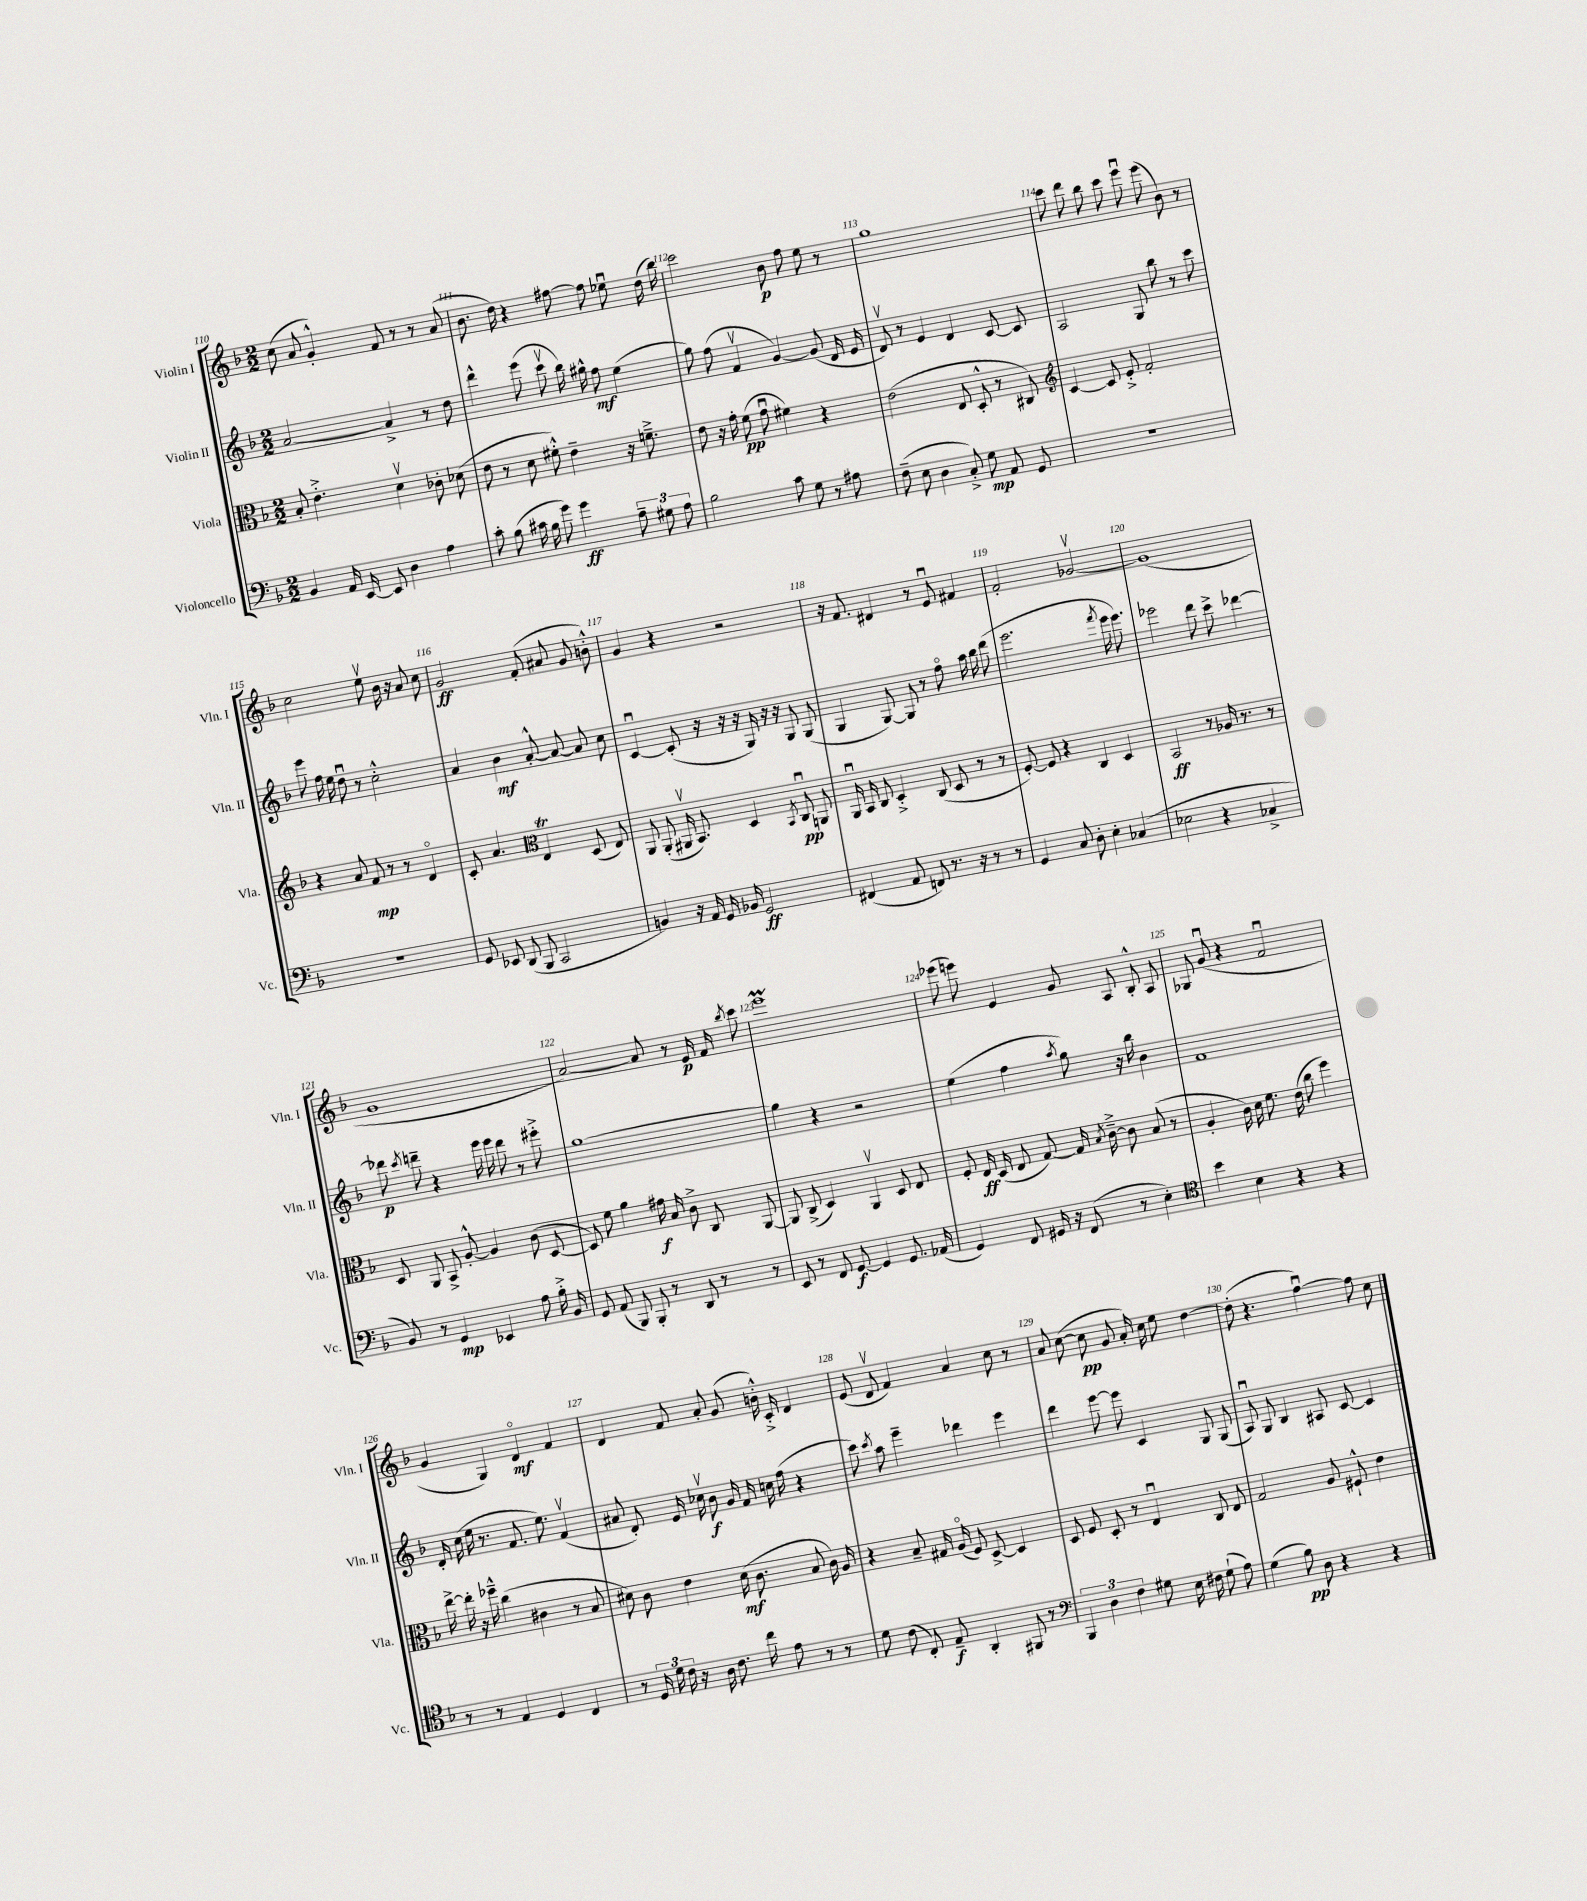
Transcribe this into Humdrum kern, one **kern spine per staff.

**kern	**dynam	**kern	**dynam	**kern	**dynam	**kern	**dynam
*part4	*part4	*part3	*part3	*part2	*part2	*part1	*part1
*staff4	*staff4	*staff3	*staff3	*staff2	*staff2	*staff1	*staff1
*I"Violoncello	*	*I"Viola	*	*I"Violin II	*	*I"Violin I	*
*I'Vc.	*	*I'Vla.	*	*I'Vln. II	*	*I'Vln. I	*
*clefF4	*	*clefC3	*	*clefG2	*	*clefG2	*
*k[b-]	*	*k[b-]	*	*k[b-]	*	*k[b-]	*
*M2/2	*	*M2/2	*	*M2/2	*	*M2/2	*
=110	=110	=110	=110	=110	=110	=110	=110
4BB-/	.	8B-'/	.	[2a/	.	(8cc\	.
.	.	4.e'^\	.	.	.	8a/	.
16AA/	.	.	.	.	.	4g'^^/)	.
[16EE/	.	.	.	.	.	.	.
8EE/]	.	.	.	.	.	.	.
4D\	.	4dv\	.	4a^/]	.	8f/	.
.	.	.	.	.	.	8r	.
4A\	.	8c-X'\	.	8r	.	8r	.
.	.	(8d-X\	.	8dd\	.	(8a/	.
=111	=111	=111	=111	=111	=111	=111	=111
8c'\	.	8e\	.	4ddd^^\	.	8.b-\	.
(8B-\	.	8r	.	.	.	.	.
.	.	.	.	.	.	16dd\)	.
16c#X\	.	8d\	.	(8eee\	.	4r	.
16B-\	.	.	.	.	.	.	.
8g\)	.	8f#X'^^\)	.	8cccv\	.	.	.
4g\	ff	4e~\	.	16bb-\)	.	[8ff#X\	.
.	.	.	.	16gg#X^^\	.	.	.
.	.	.	.	8ff\	mf	8ff#\]	.
12A~\	.	16r	.	(4ee\	.	8ee-Xu\	.
.	.	8.fn~^\	.	.	.	.	.
12G#X\	.	.	.	.	.	.	.
.	.	.	.	.	.	(16dd\	.
12A\	.	.	.	.	.	.	.
.	.	.	.	.	.	16bb-\)	.
=112	=112	=112	=112	=112	=112	=112	=112
2B-\	.	8e\	.	8gg\)	.	2ccc\	.
.	.	16r	.	(8ff\	.	.	.
.	.	16g'\	.	.	.	.	.
.	.	(8f\	pp	4fv/	.	.	.
.	.	8gu\	.	.	.	.	.
8c\	.	4f#X\)	.	[4g/)	.	8b-\	p
8G\	.	.	.	.	.	8ff\	.
8r	.	4r	.	(8g/]	.	8ee\	.
8A#X\	.	.	.	16d/	.	8r	.
.	.	.	.	16e/	.	.	.
=113	=113	=113	=113	=113	=113	=113	=113
(8F~\	.	(2e\	.	8dv/)	.	1gg	.
8E\	.	.	.	8r	.	.	.
4D\	.	.	.	4e/	.	.	.
8C'^/)	.	8E/	.	4d/	.	.	.
8G\	mp	8D'^^/	.	.	.	.	.
8AA/	.	8r	.	[8c/	.	.	.
8GG/	.	8C#X/)	.	8c/]	.	.	.
=114	=114	=114	=114	=114	=114	=114	=114
*	*	*clefG2	*	*	*	*	*
1r	.	[4c/	.	2A/	.	8ccc\	.
.	.	.	.	.	.	8ddd\	.
.	.	8c/]	.	.	.	8bb-\	.
.	.	8e'^/	.	.	.	8ccc\	.
.	.	2f'/	.	8G/	.	8eeeu\	.
.	.	.	.	8bb-\	.	(8eee\	.
.	.	.	.	8r	.	8b-\)	.
.	.	.	.	8ccc\	.	8r	.
!!LO:LB:g=z
=115	=115	=115	=115	=115	=115	=115	=115
1r	.	4r	.	8eee\	.	2cc\	.
.	.	.	.	16ff\	.	.	.
.	.	.	.	16ee\	.	.	.
.	.	8a/	.	8ddu\	.	.	.
.	.	8f/	mp	8r	.	.	.
.	.	8r	.	2cc'^^\	.	8eev\	.
.	.	8r	.	.	.	16b-\	.
.	.	.	.	.	.	16r	.
.	.	4d/	.	.	.	8a/	.
.	.	.	.	.	.	8cc\	.
=116	=116	=116	=116	=116	=116	=116	=116
8GG/	.	8c'/	.	4a/	.	2g/	ff
8EE-X/	.	4.a/	.	.	.	.	.
(8DD/	.	.	.	4b-\	mf	.	.
8BBB-/	.	.	.	.	.	.	.
*	*	*clefC3	*	*	*	*	*
2CC/	.	4Et/	.	[8a'^^/	.	(8f'/	.
.	.	.	.	8a/_	.	8a#X/	.
.	.	(8D/	.	8a/]	.	8g/	.
.	.	8E/)	.	8cc\	.	8bn'^^\)	.
=117	=117	=117	=117	=117	=117	=117	=117
4BBn/)	.	8AA/	.	[4cu/	.	4g/	.
.	.	(8AA'/	.	.	.	.	.
16r	.	16AA#Xv/	.	(8c'/]	.	4r	.
16AA/	.	8.BB-/)	.	.	.	.	.
16GG/	.	.	.	16r	.	.	.
16BB-X/	.	.	.	16r	.	.	.
2GG/	ff	4D/	.	16r	.	2r	.
.	.	.	.	16G/)	.	.	.
.	.	.	.	16r	.	.	.
.	.	.	.	16r	.	.	.
.	.	8qBB-/	.	.	.	.	.
.	.	8Cu/	pp	8G/	.	.	.
.	.	8AAn/	.	(8G/	.	.	.
=118	=118	=118	=118	=118	=118	=118	=118
(4FF#X/	.	16AAu/	.	4G/	.	16r	.
.	.	16BB-/	.	.	.	8.f/	.
.	.	8C/	.	.	.	.	.
8AA/	.	4D'^/	.	[8G/)	.	4d#X/	.
8FFn/)	.	.	.	8G/]	.	.	.
8.r	.	(8C/	.	8r	.	8r	.
.	.	8D/	.	8ff\	.	8eu/	.
16r	.	.	.	.	.	.	.
8r	.	8r	.	16aa\	.	4f#X/	.
.	.	.	.	16bb-\	.	.	.
8r	.	8r	.	(8ddd\	.	.	.
=119	=119	=119	=119	=119	=119	=119	=119
4GG/	.	[8F'/)	.	2.eee\	.	2f'/	.
.	.	8F/]	.	.	.	.	.
8C/	.	4r	.	.	.	.	.
8D'\	.	.	.	.	.	.	.
4E'\	.	4C/	.	.	.	[2g-Xv/	.
.	.	.	.	8qfff/	.	.	.
(4C-X/	.	4D/	.	16eee\	.	.	.
.	.	.	.	8.eee\)	.	.	.
=120	=120	=120	=120	=120	=120	=120	=120
2E-X\	.	2BB-/	ff	2eee-X\	.	(1g-]	.
4r	.	8r	.	8ddd\	.	.	.
.	.	16A-X/	.	8ccc^\	.	.	.
.	.	8.r	.	.	.	.	.
4C-X^/	.	.	.	[4ddd-X\	.	.	.
.	.	8r	.	.	.	.	.
!!LO:LB:g=z
=121	=121	=121	=121	=121	=121	=121	=121
8BB-/)	.	8D/	.	8ddd-X\]	p	1g	.
.	.	.	.	8qccc/	.	.	.
8r	.	8AA/	.	8dddn~\	.	.	.
4GG/	mp	8BB-^/	.	4r	.	.	.
.	.	[8A'^^/	.	.	.	.	.
4EE-X/	.	4A/]	.	16eee\	.	.	.
.	.	.	.	16eee\	.	.	.
.	.	.	.	8ddd\	.	.	.
8A\	.	(8c\	.	8r	.	.	.
16B-'^\	.	[8D/	.	8eee#X'^\	.	.	.
16BB-/	.	.	.	.	.	.	.
=122	=122	=122	=122	=122	=122	=122	=122
8GG/	.	8D/])	.	[1gg	.	[2a/)	.
(8AA/	.	8f\	.	.	.	.	.
8BBB-/)	.	4a\	.	.	.	.	.
8BBB-'/	.	.	.	.	.	.	.
8r	.	16g#X\	f	.	.	8a/]	.
.	.	16B-/	.	.	.	.	.
8DD/	.	8c^\	.	.	.	8r	.
8r	.	8C/	.	.	.	16e/	p
.	.	.	.	.	.	16f/	.
.	.	.	.	.	.	8qbb-/	.
8r	.	[8AA/	.	.	.	8ccc\	.
=123	=123	=123	=123	=123	=123	=123	=123
8EE/	.	8AA/]	.	4gg\]	.	1eeem	.
8r	.	(8C^/	.	.	.	.	.
8FF/	.	4D/)	.	4r	.	.	.
[8GG/	f	.	.	.	.	.	.
4GG/]	.	4AAv/	.	2r	.	.	.
8.GG/	.	8D/	.	.	.	.	.
.	.	8E/	.	.	.	.	.
(16AA-X/	.	.	.	.	.	.	.
=124	=124	=124	=124	=124	=124	=124	=124
4GG/)	.	8F'/	.	(4ee\	.	(8eee-X\	.
.	.	16E/	ff	.	.	8eeen\)	.
.	.	(16D/	.	.	.	.	.
8FF/	.	8E/	.	4ff\	.	4e/	.
16GG#X/	.	[8G/)	.	.	.	.	.
16r	.	.	.	.	.	.	.
.	.	.	.	8qaa/	.	.	.
(8FF/	.	16G/]	.	8gg\)	.	8g/	.
.	.	8qB-/	.	.	.	.	.
.	.	[16c~^\	.	.	.	.	.
8r	.	8c\]	.	16r	.	8A/	.
.	.	.	.	16bb-\	.	.	.
4E'\)	.	(8B-/	.	4b-\	.	8B-'^^/	.
.	.	8r	.	.	.	8A/	.
=125	=125	=125	=125	=125	=125	=125	=125
*clefC4	*	*	*	*	*	*	*
4b-\	.	4A'/	.	1f	.	8G-X/	.
.	.	.	.	.	.	(8gu/	.
4B-\	.	16c\)	.	.	.	4r	.
.	.	16d\	.	.	.	.	.
.	.	8.f\	.	.	.	.	.
4r	.	.	.	.	.	2fu/	.
.	.	(16e\	.	.	.	.	.
.	.	8cc\	.	.	.	.	.
4r	.	4ff\)	.	.	.	.	.
!!LO:LB:g=z
=126	=126	=126	=126	=126	=126	=126	=126
8r	.	[16ee^\	.	16d'/	.	4g/	.
.	.	16ee'\]	.	(16cc\	.	.	.
8r	.	16r	.	16ee\	.	.	.
.	.	16ff-X~^^\	.	8.r	.	.	.
4E/	.	(4cc\	.	.	.	4G/)	.
.	.	.	.	8.f/	.	.	.
4D/	.	4c#X\	.	.	.	4d/	mf
.	.	.	.	8.ee\)	.	.	.
4C/	.	8r	.	(4fv/	.	4f/	.
.	.	8B-/	.	.	.	.	.
=127	=127	=127	=127	=127	=127	=127	=127
8r	.	8d#X\)	.	8a#X/	.	4d/	.
24D/	.	8c\	.	8d'/)	.	.	.
24d\	.	.	.	.	.	.	.
24c\	.	.	.	.	.	.	.
16r	.	4e\	.	16e/	.	8f/	.
16A\	.	.	.	16cc-Xv\	.	.	.
8.c\	.	.	.	8b-\	f	8a'/	.
.	.	(16d#\	mf	16g/	.	(8g/	.
16cc\	.	8.c\	.	16f/	.	.	.
8e\	.	.	.	16ccn\	.	16bn'^^\)	.
.	.	.	.	(16ff\	.	16c'^/	.
8r	.	8B-/	.	4r	.	4d/	.
8r	.	16c\)	.	.	.	.	.
.	.	16A/	.	.	.	.	.
=128	=128	=128	=128	=128	=128	=128	=128
8d\	.	4r	.	8ccc\)	.	(8e/	.
.	.	.	.	8qccc/	.	.	.
(8c\	.	.	.	8aa\	.	8dv/	.
8C'/)	.	8B-~/	.	4eee~\	.	4f/)	.
8E~/	f	16G#X/	.	.	.	.	.
.	.	(16A/	.	.	.	.	.
4AA'/	.	8F/)	.	4ddd-X\	.	4a/	.
.	.	[8D^/	.	.	.	.	.
8FF#X/	.	4D/]	.	4eee\	.	8cc\	.
8r	.	.	.	.	.	8r	.
=129	=129	=129	=129	=129	=129	=129	=129
*clefF4	*	*	*	*	*	*	*
6BBB-/	.	8D/	.	4ddd\	.	8a/	.
.	.	8F/	.	.	.	([8cc\	.
6D\	.	.	.	.	.	.	.
.	.	8D'/	.	[8eee\	.	8cc\]	pp
6F\	.	.	.	.	.	.	.
.	.	8r	.	8eee\]	.	8g/	.
8G#X\	.	4Eu/	.	4c/	.	16a'/)	.
.	.	.	.	.	.	16cc\	.
16E\	.	.	.	.	.	8ee\	.
16F#X\	.	.	.	.	.	.	.
(8G#`\	.	8C/	.	8G/	.	[4dd\	.
8A\)	.	8E/	.	(8G/	.	.	.
=130	=130	=130	=130	=130	=130	=130	=130
(4G\	.	2G/	.	8Au/)	.	(8dd'\]	.
.	.	.	.	8G/	.	4.r	.
8B-\)	pp	.	.	4B-/	.	.	.
8D\	.	.	.	.	.	.	.
4r	.	8A/	.	8A#X/	.	[4ffu\)	.
.	.	8F#X`^^/	.	[8c/	.	.	.
4r	.	4e\	.	4c/]	.	8ff\]	.
.	.	.	.	.	.	8cc\	.
==	==	==	==	==	==	==	==
*-	*-	*-	*-	*-	*-	*-	*-
